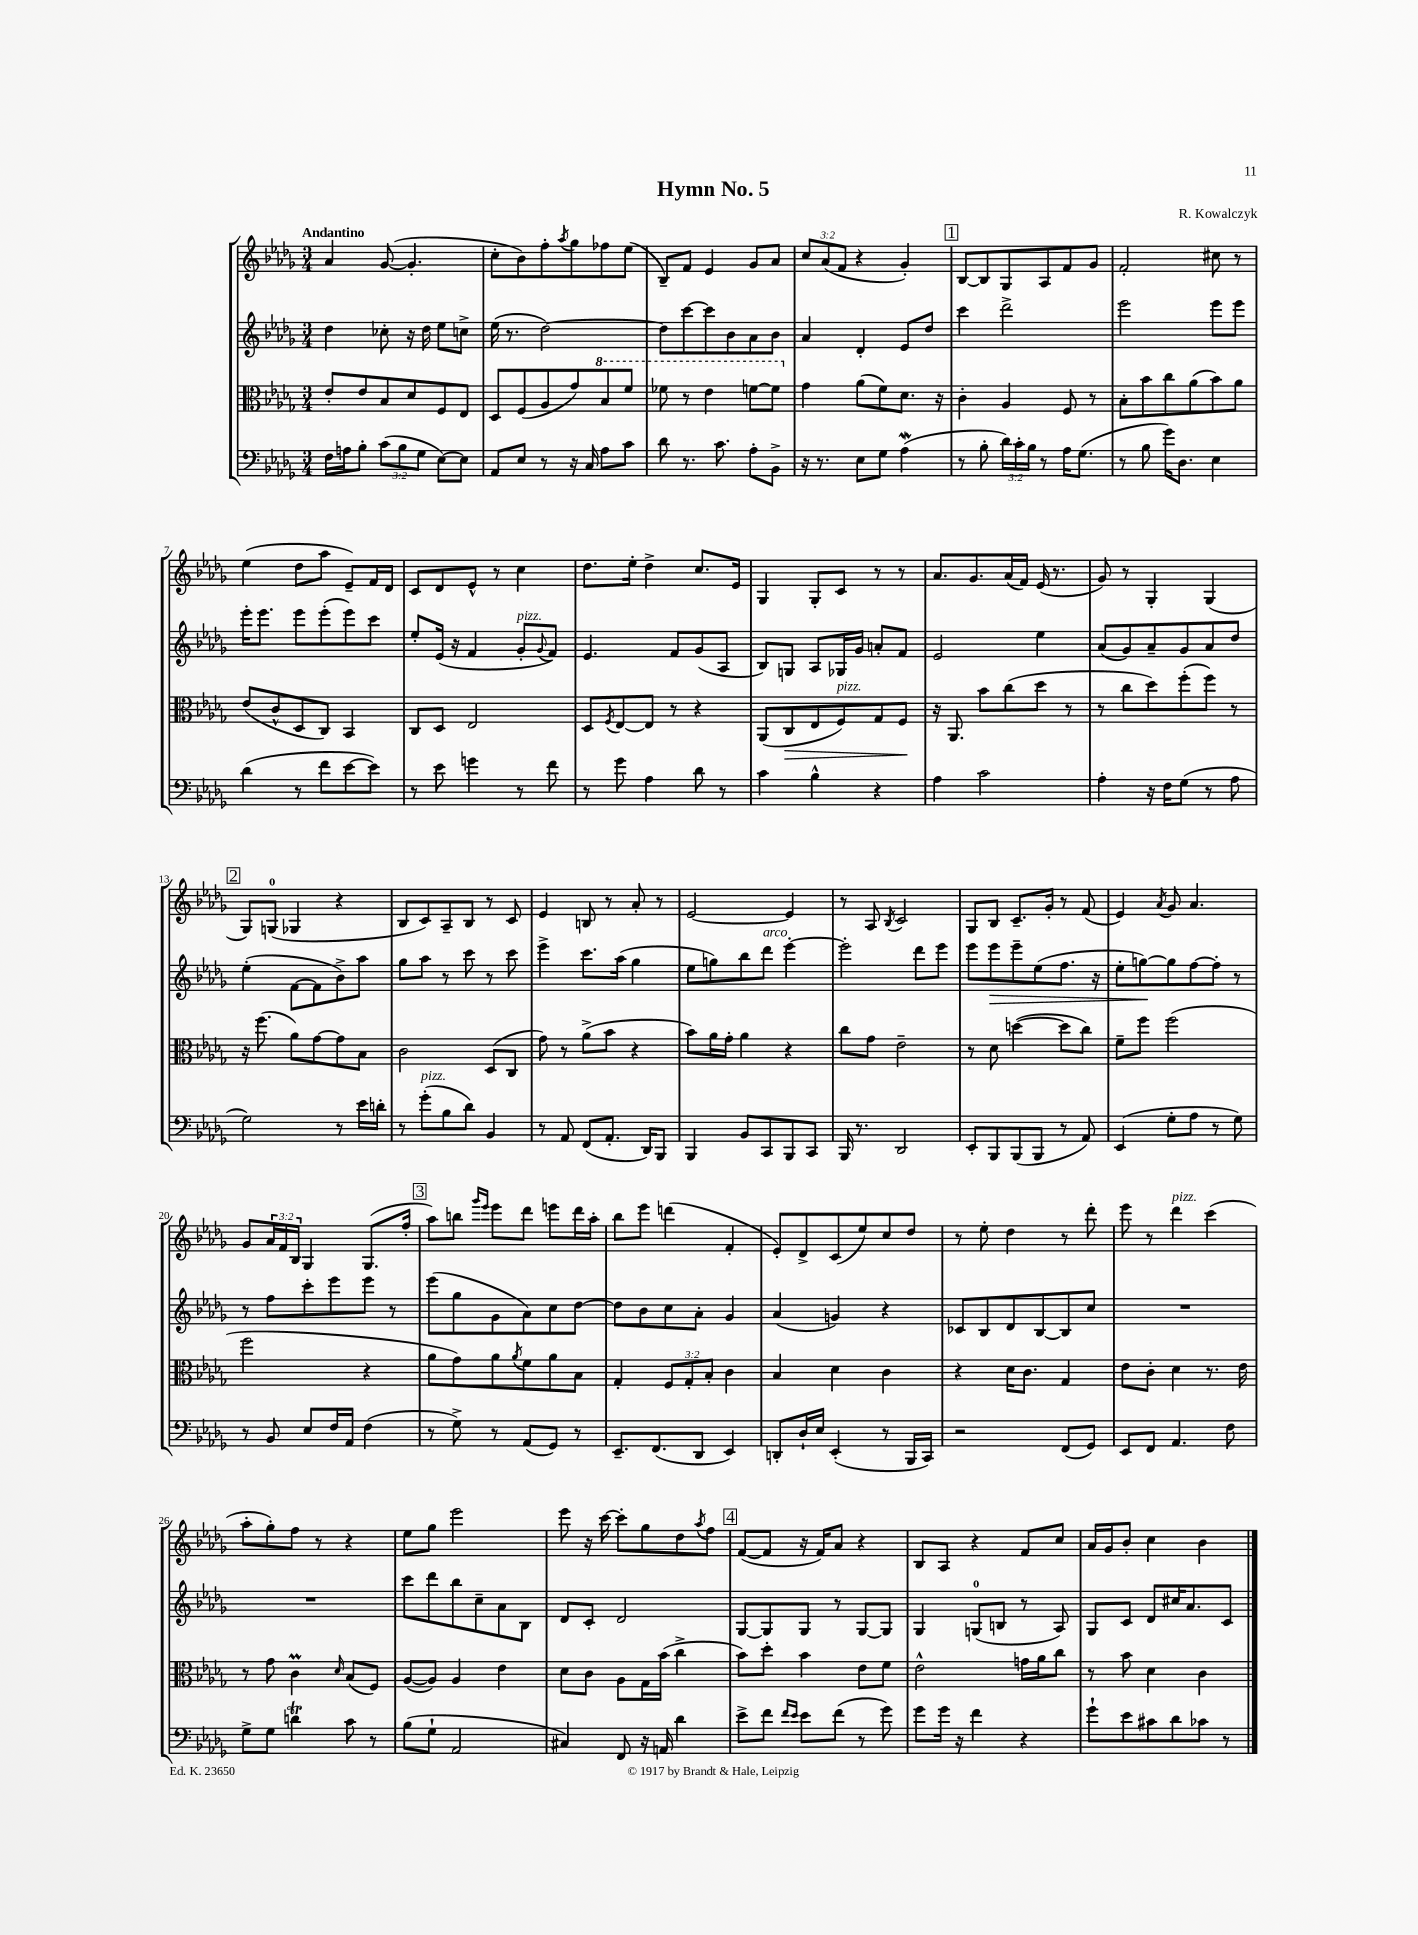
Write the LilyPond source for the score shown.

\header { title = "Hymn No. 5" composer = "R. Kowalczyk" }
<<
\new StaffGroup <<
\new Staff = "s0" {
    \clef treble \key des \major \numericTimeSignature \time 3/4 \override Staff.TupletNumber.text = #tuplet-number::calc-fraction-text \tempo "Andantino"
    aes'4 ges'8~( ges'4.-. |
    c''8-. bes'8) f''8-. \acciaccatura { aes''8 } ges''8 fes''8 ees''8( |
    bes8--) f'8 ees'4 ges'8 aes'8 |
    \tuplet 3/2 { c''8 aes'8( f'8 } r4 ges'4-.) |
    \mark \markup { \box "1" } bes8~ bes8 ges8 aes8 f'8 ges'8 |
    f'2-. cis''8 r8 |
    ees''4( des''8 aes''8 ees'8--) f'16 des'16 |
    c'8 des'8 ees'8-^ r8 c''4 |
    des''8. ees''16-. des''4-> c''8. ees'16 |
    ges4 ges8-. c'8 r8 r8 |
    aes'8. ges'8. aes'16( f'16) ees'16( r8. |
    ges'8) r8 ges4-. ges4( |
    \mark \markup { \box "2" } ges8) g8-0( ges4 r4 |
    bes8 c'8) aes8-- bes8 r8 c'8 |
    ees'4 b8 r8 aes'8-. r8 |
    ees'2~ ees'4 |
    r8 aes8 \acciaccatura { bes8 } c'2 |
    ges8 bes8 c'8.-- ges'16-. r8 f'8( |
    ees'4) \acciaccatura { aes'8 } ges'8 aes'4. |
    ges'8 \tuplet 3/2 { aes'16 f'16 bes16 } ges4 ges8.( f''16-. |
    \mark \markup { \box "3" } aes''8) b''8 \grace { ges'''16 ees'''16 } ees'''8 des'''8 e'''8 des'''16 aes''16-. |
    bes''8 ees'''8 d'''4( f'4-. |
    ees'8-.) des'8-> c'8( ees''8) c''8 des''8 |
    r8 ees''8-. des''4 r8 des'''8-. |
    ees'''8 r8 des'''4^\markup { \italic "pizz." } c'''4( |
    aes''8-. ges''8-.) f''8 r8 r4 |
    ees''8 ges''8 ees'''2 |
    ees'''8 r16 c'''16~ c'''8-. ges''8 des''8 \acciaccatura { aes''8 } f''8 |
    \mark \markup { \box "4" } f'8~( f'8 r16 f'16) aes'8 r4 |
    bes8 aes8 r4 f'8 c''8 |
    aes'16 ges'16 bes'8-. c''4 bes'4 \bar "|." |
}
\new Staff = "s1" {
    \clef treble \key des \major \numericTimeSignature \time 3/4
    des''4 ces''8-. r16 des''16 ees''8 c''8-> |
    ees''16( r8. des''2~) |
    des''8 c'''8~ c'''8 bes'8 aes'8 bes'8 |
    aes'4 des'4-. ees'8 des''8 |
    \mark \markup { \box "1" } c'''4 des'''2-> |
    ees'''2 ees'''8 ees'''8 |
    ees'''16-. ees'''8. ees'''8 ees'''8-.( ees'''8) c'''8 |
    ees''8-. ees'16( r16 f'4 ges'8-.^\markup { \italic "pizz." } \appoggiatura { ges'8 } f'8) |
    ees'4. f'8 ges'8( aes8 |
    bes8) g8 aes8 ges16 ges'16 a'8-. f'8 |
    ees'2 ees''4 |
    aes'8( ges'8) aes'8-- ges'8 aes'8 des''8 |
    \mark \markup { \box "2" } ees''4-.( f'8~ f'8 bes'8->) aes''8 |
    ges''8 aes''8 r8 c'''8 r8 c'''8 |
    ees'''4-> c'''8. aes''16( ges''4 |
    ees''8 g''8) bes''8 des'''8^\markup { \italic "arco" } ees'''4~-. |
    ees'''2-. des'''8 ees'''8 |
    ees'''8 ees'''8\> ees'''8-- ees''8( f''8. r16 |
    ees''8-. g''8~\!) g''8 f''8~ f''8-. r8 |
    r8 f''8 c'''8-. ees'''8 ees'''8 r8 |
    \mark \markup { \box "3" } ees'''8( ges''8 ges'8 aes'8) c''8 des''8~ |
    des''8 bes'8 c''8 aes'8-. ges'4 |
    aes'4( g'4) r4 |
    ces'8 bes8 des'8 bes8~ bes8 c''8 |
    R2. |
    R2. |
    c'''8 des'''8 bes''8 c''8-- aes'8 bes8 |
    des'8 c'8-. des'2 |
    \mark \markup { \box "4" } ges8~ ges8 ges8 r8 ges8~ ges8 |
    ges4 g8-0( b8 r8 aes8) |
    ges8 c'8 des'8 cis''16 aes'8. c'8 \bar "|." |
}
\new Staff = "s2" {
    \clef alto \key des \major \numericTimeSignature \time 3/4 \override Staff.TupletNumber.text = #tuplet-number::calc-fraction-text
    ees'8-. ees'8 bes8 des'8 f8 ees8 |
    des8 f8( aes8 ges'8) \ottava #1 bes'8 f''8 |
    fes''8 r8 ees''4 f''8~ f''8 \ottava #0 |
    ges'4 aes'8( f'8) des'8. r16 |
    \mark \markup { \box "1" } c'4-. aes4 f8 r8 |
    bes8-. bes'8 c''8 aes'8( bes'8) aes'8 |
    ees'8( c'8-^ des8 c8) bes,4 |
    c8 des8 ees2 |
    des8 \acciaccatura { f8 } ees8~ ees8 r8 r4 |
    aes,8( c8\> ees8 f8^\markup { \italic "pizz." }) ges8 f8\! |
    r16 aes,8. bes'8 c''8( des''8 r8 |
    r8 c''8 des''8) f''8-.( f''8) r8 |
    \mark \markup { \box "2" } r16 f''8.( aes'8) ges'8~ ges'8 bes8 |
    c'2 des8( c8 |
    ges'8) r8 aes'8->( bes'8 r4 |
    bes'8) aes'16 ges'16-. aes'4 r4 |
    c''8 ges'8 ees'2-- |
    r8 des'8 d''4~( d''8 c''8) |
    f'8-- f''8 f''2( |
    f''2 r4 |
    \mark \markup { \box "3" } aes'8 ges'8) aes'8 \acciaccatura { aes'8 } f'8 aes'8 bes8 |
    ges4-. \tuplet 3/2 { f8 ges8-. bes8-. } c'4 |
    bes4 des'4 c'4 |
    r4 des'16 c'8. ges4 |
    ees'8 c'8-. des'4 r8. ees'16 |
    r8 ges'8 c'4\prall \grace { des'16 } bes8( f8) |
    aes8~( aes8) aes4 ees'4 |
    des'8 c'8 aes8 ges16 bes'16( c''4-> |
    \mark \markup { \box "4" } bes'8) des''8-. bes'4 ees'8 f'8 |
    ees'2-^ g'16 aes'16 c''8 |
    r8 bes'8 des'4 c'4 \bar "|." |
}
\new Staff = "s3" {
    \clef bass \key des \major \numericTimeSignature \time 3/4 \override Staff.TupletNumber.text = #tuplet-number::calc-fraction-text
    f16 a16 bes8-. \tuplet 3/2 { c'8( bes8 ges8 } ees8~) ees8 |
    aes,8 ees8 r8 r16 c16 aes8 c'8 |
    des'8 r8. c'8. aes8-. bes,8-> |
    r16 r8. ees8 ges8 aes4\mordent( |
    \mark \markup { \box "1" } r8 bes8-. \tuplet 3/2 { des'16) c'16-. bes16 } r8 aes16 ges8.( |
    r8 bes8 ges'16) des8. ees4 |
    des'4( r8 f'8 ees'8~ ees'8) |
    r8 ees'8 g'4 r8 f'8 |
    r8 ges'8 aes4 des'8 r8 |
    c'4 bes4-^ r4 |
    aes4 c'2 |
    aes4-. r16 f16 ges8( r8 aes8 |
    \mark \markup { \box "2" } ges2) r8 ees'16 d'16-. |
    r8 ges'8-.^\markup { \italic "pizz." }( bes8 des'8) bes,4 |
    r8 aes,8 f,8( aes,8.-. des,16) bes,,8 |
    bes,,4 bes,8 c,8 bes,,8 c,8 |
    bes,,16 r8. des,2 |
    ees,8-. bes,,8 bes,,8( bes,,8 r8 aes,8) |
    ees,4( ges8-. aes8 r8 ges8) |
    r8 bes,8 ees8 f16 aes,16 f4( |
    \mark \markup { \box "3" } r8 ges8->) r8 aes,8( ges,8) r8 |
    ees,8.-- f,8.( des,8 ees,4) |
    d,8-. des16-! ees16 ees,4-.( r8 bes,,16 c,16) |
    r2 f,8( ges,8) |
    ees,8 f,8 aes,4. f8 |
    ges8-> ges8 d'4\trill c'8 r8 |
    bes8( ges8-! aes,2 |
    cis4) f,8 r16 a,16 des'4 |
    \mark \markup { \box "4" } ees'8-> f'8 \grace { f'16 ees'16 } ees'8 f'8( r8 ges'8) |
    ges'8 ges'16 r16 f'4 r4 |
    ges'8-! ees'8 cis'8 des'8 ces'8 r8 \bar "|." |
}
>>
>>
